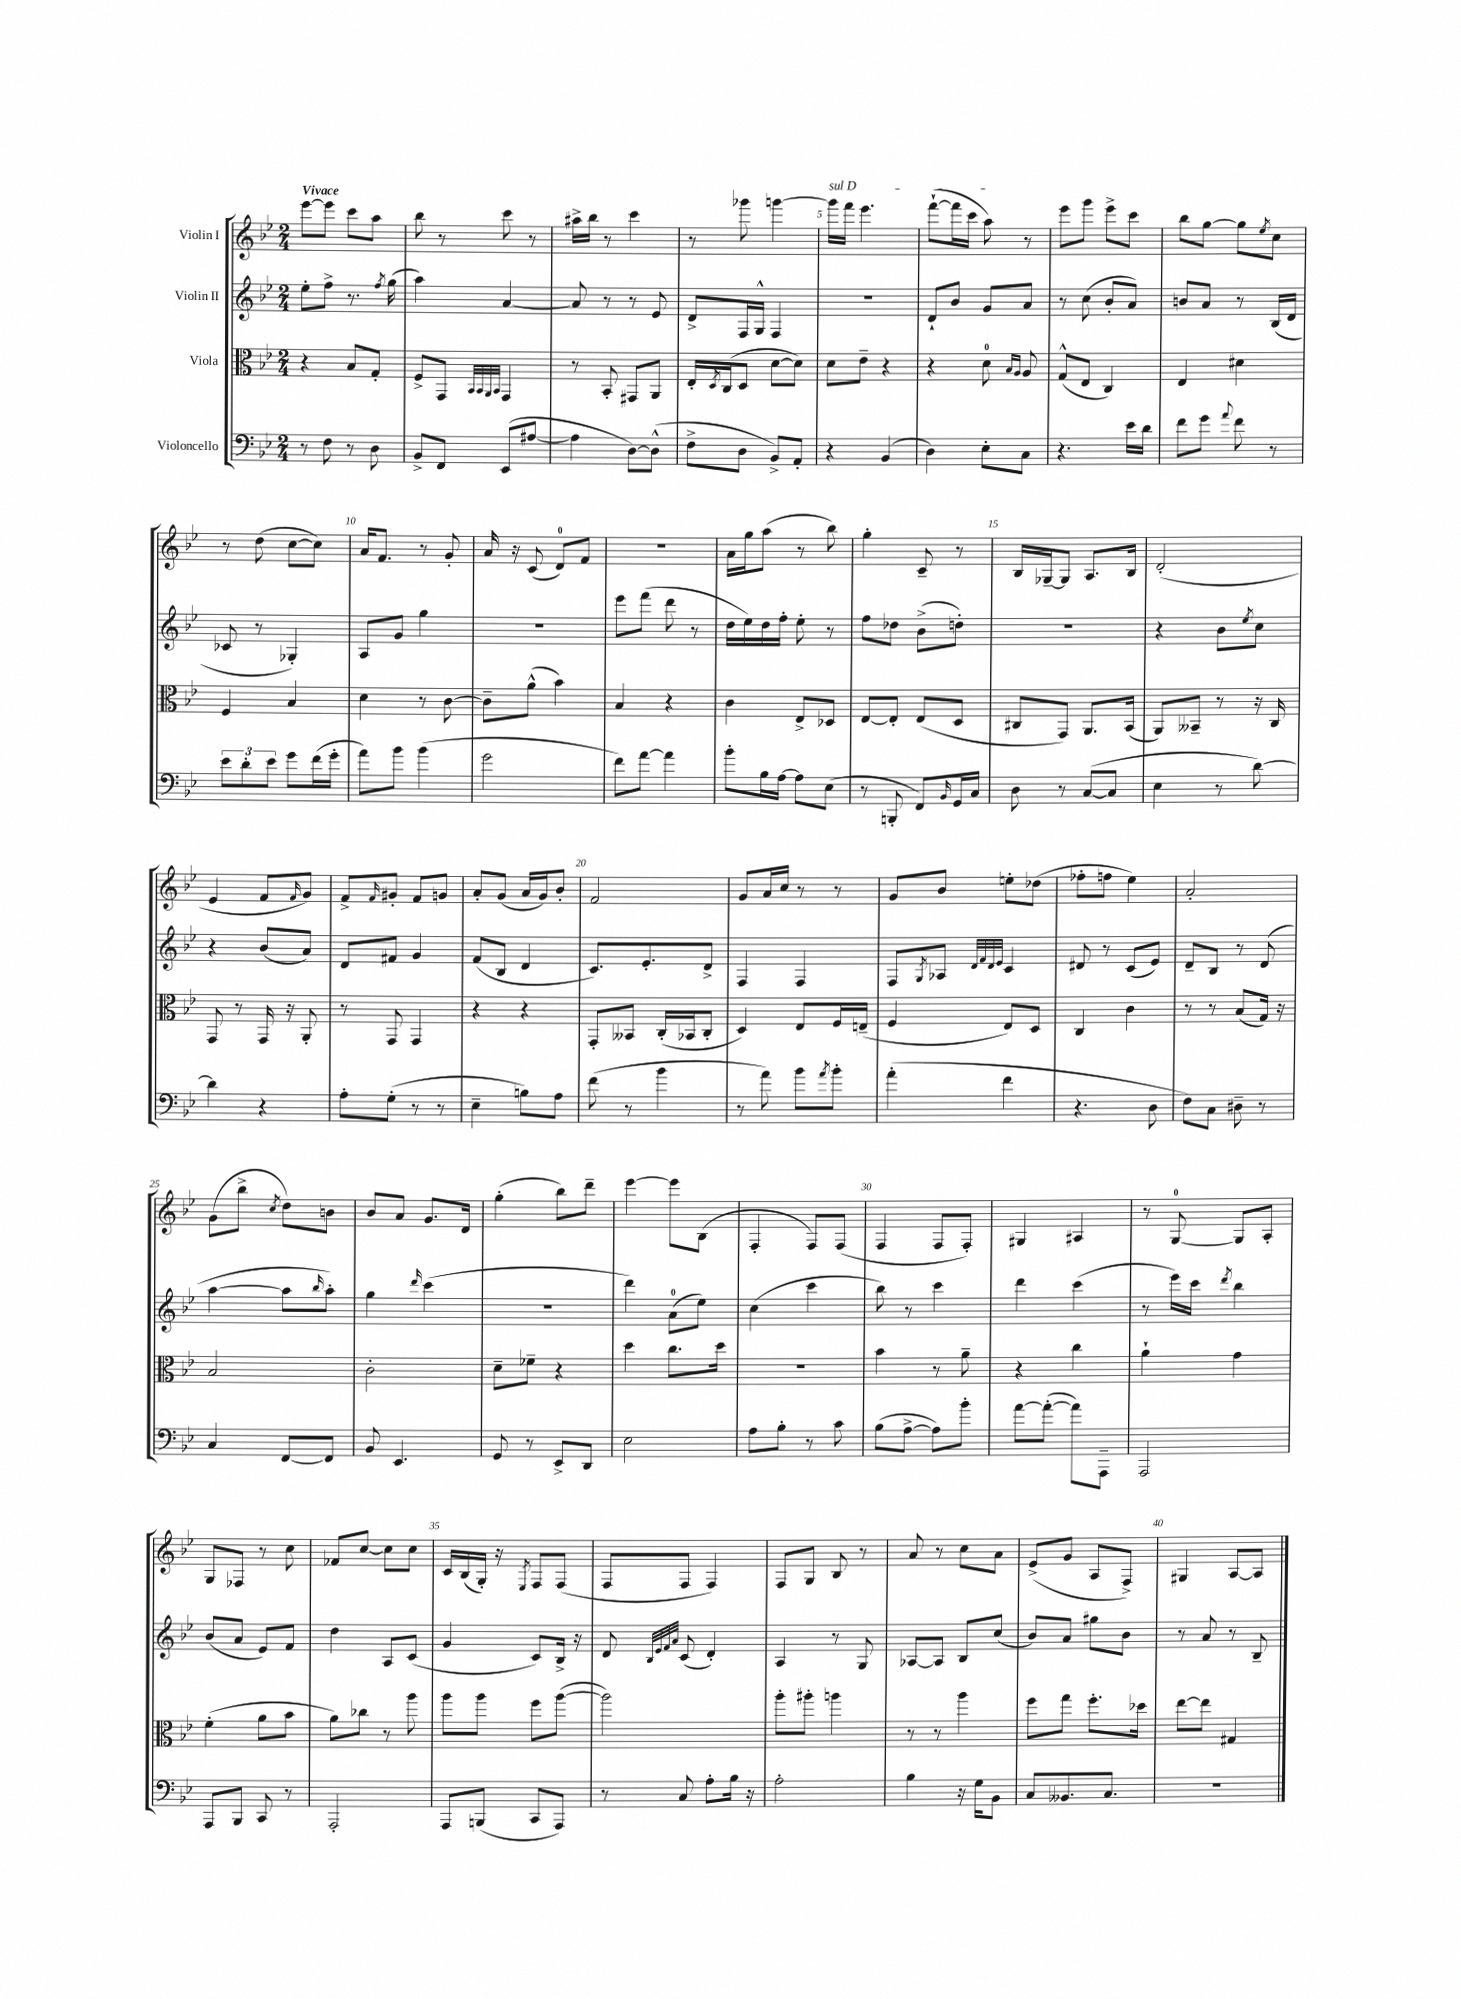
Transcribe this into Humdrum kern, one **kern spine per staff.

**kern	**kern	**kern	**kern
*staff4	*staff3	*staff2	*staff1
*clefF4	*clefC3	*clefG2	*clefG2
*k[b-e-]	*k[b-e-]	*k[b-e-]	*k[b-e-]
*M2/4	*M2/4	*M2/4	*M2/4
8r	4r	8ee-'	[8eee-
8F	.	8ff^	8eee-]
8r	8B-	8.r	8ccc
8D	8G'	.	8aa
.	.	8qff	.
.	.	(16gg	.
=	=	=	=
8BB-^	8F^	4aa)	8bb-
8FF	8GG	.	8r
.	32qqBB-	.	.
.	32qqBB-	.	.
.	32qqAA	.	.
.	32qqBB-	.	.
(8EE-	4GG	[4a	8ccc
[8A#	.	.	8r
=	=	=	=
4A#]	8r	8a]	16aa#^
.	.	.	16bb-
.	8BB-'	8r	8r
[8D)	8GG#	8r	4ccc
(8D^^]	8AA	8e-	.
=	=	=	=
8F^	16E-'	8d^	8r
.	8qD	.	.
.	(16C	.	.
8D	8D	16F	8ggg-
.	.	16G^^	.
8BB-^)	[8d	4F	[4ggg
8AA'	8d])	.	.
=	=	=	=
4r	8d	2r	16ggg]
.	.	.	16fff
.	8e-~	.	4.eee-
(4BB-	4r	.	.
=	=	=	=
4D)	4r	8d`	([8fff`
.	.	8b-	16fff]
.	.	.	16ccc
8E-'	8d	8g	8aa)
.	16qqB-	.	.
.	16qqA	.	.
8C	8A	8a	8r
=	=	=	=
4.r	(8G^^	8r	8eee-
.	8E-	(8cc	8ggg
.	4C)	8b-'	8eee-^
16e-	.	8a)	8ccc
16d	.	.	.
=	=	=	=
8f	4E-	8b	8bb-
8g	.	8a	[8gg
8qqa	.	.	.
8f	4d#	8r	8gg]
.	.	.	8qee-
8r	.	(16B-	8cc
.	.	16d	.
=	=	=	=
12e-	4F	8c-	8r
12d'	.	.	.
.	.	8r	(8dd
12e-	.	.	.
8g	4B-	4G-')	[8cc
(16f	.	.	8cc])
16g'	.	.	.
=	=	=	=
8a)	4d	8A	16a
.	.	.	8.f
8b-	.	8g	.
(4b-	8r	4gg	8r
.	[8c	.	8g'
=	=	=	=
2g	8c~]	2r	16a
.	.	.	16r
.	(8a^^	.	(8c
.	4b-)	.	8d)
.	.	.	8f
=	=	=	=
8f)	4B-	8eee-	2r
[8a	.	(8fff	.
4a]	4r	8ddd	.
.	.	8r	.
=	=	=	=
8b-'	4c	16dd	16a
.	.	16ee-)	16gg
16B-	.	16dd	(8aa
[16A	.	16ff'	.
8A]	8E-^	8ee-'	8r
(8E-	8D-	8r	8bb-)
=	=	=	=
8r	[8E-	8ff	4gg'
8BBB'	8E-']	8dd-	.
8FF)	(8E-	(8b-^	8c~
16qqBB-	.	.	.
16GG	8D	8dd')	8r
16C	.	.	.
=	=	=	=
8D	8C#	2r	16B-
.	.	.	[16G-~
8r	8GG)	.	8G-]
([8C	8.AA	.	8.A
8C]	.	.	.
.	(16BB-	.	16B-
=	=	=	=
4E-	8AA)	4r	(2d'
.	8BB--~	.	.
8r	8r	8b-	.
.	.	8qee-	.
[8d)	16r	8cc	.
.	16C	.	.
=	=	=	=
4d]	8GG	4r	4e-
.	8r	.	.
4r	16GG	(8b-	8f
.	16r	.	.
.	.	.	16qqf
.	8AA'	8a)	8g)
=	=	=	=
8A'	8r	8d	8f^
.	.	.	16qqf
(8G'	8GG	8f#	8g#'
8r	4GG	4g	8f
8r	.	.	8g
=	=	=	=
4E-~	4r	(8f	8a'
.	.	8B-	(8g
8B)	4r	4d	16a
.	.	.	16g)
8A	.	.	8b-'
=	=	=	=
(8f	8GG'	8.c)	2f
8r	8BB--	.	.
.	.	8.e-'	.
4b-	(16C'	.	.
.	16BB-	.	.
.	8C'	8d^	.
=	=	=	=
8r	4D)	4F	8g
8a)	.	.	16a
.	.	.	16cc
8b-	8E-	4F	8r
8qa	.	.	.
8b-'	16F	.	8r
.	(16E~	.	.
=	=	=	=
(4a'	4F	8F	8g
.	.	8qG	.
.	.	8A-	8b-
.	.	32qqd	.
.	.	32qqf	.
.	.	32qqd	.
.	.	32qqe-	.
4f	8E-)	4c	8ee'
.	8D	.	(8dd-
=	=	=	=
4.r	4C	8d#	8ff-'
.	.	8r	8ff
.	4c	(8c	4ee-)
8D	.	8e-)	.
=	=	=	=
8F)	8r	8d~	2a'
8C	8r	8B-	.
8D#~	(8B-	8r	.
8r	16G)	(8d	.
.	16r	.	.
=	=	=	=
4C	2B-	[4aa	(8g
.	.	.	8bb-^
.	.	.	8qcc
[8FF	.	8aa]	8dd)
.	.	16qqbb-	.
8FF]	.	8aa')	8b
=	=	=	=
8BB-	2c'	4gg	8b-
4.EE-	.	.	8a
.	.	16qqddd	.
.	.	(4ccc	8.g
.	.	.	16d
=	=	=	=
8GG	8d~	2r	(4gg'
8r	8f-~	.	.
8EE-^	4r	.	8bb-)
8DD	.	.	8ddd~
=	=	=	=
2E-	4dd	4ddd)	[4eee-
.	8.cc	(8a	8eee-]
.	.	8ee-)	(8B-
.	16dd	.	.
=	=	=	=
8A	2r	(4cc	4F'
8B-'	.	.	.
8r	.	4ccc	8F)
8c	.	.	(8F
=	=	=	=
(8B-	4b-	8bb-)	4F
[8A^	.	8r	.
8A])	8r	4ccc	8F
8b-'	8a~	.	8F')
=	=	=	=
[8a	4r	4ddd	4G#
(8a'_	.	.	.
8a])	4cc	(4ccc	4A#
8AAA~	.	.	.
=	=	=	=
2AAA	4a`	8r	8r
.	.	16eee-)	[8G
.	.	16ccc	.
.	.	8qddd	.
.	4g	4bb-	8G]
.	.	.	8A'
=	=	=	=
8AAA	(4f'	(8b-	8G
8BBB-	.	8a	8F-
8CC	8a	8e-)	8r
8r	8b-	8f	8cc
=	=	=	=
2AAA'	8a)	4dd	8f-
.	8cc-	.	[8cc
.	8r	8A	8cc]
.	8aa	(8c	8cc
=	=	=	=
8AAA	8aa	4g	16c
.	.	.	(16B-
(8BBB	8aa	.	16G')
.	.	.	16r
.	.	.	8qE-
8CC	8ff	8c)	8F
8AAA)	([8aa	16B-^	(8F
.	.	16r	.
=	=	=	=
8r	2aa])	8d	8F
.	.	32qqB-	.
.	.	32qqe-	.
.	.	32qqf	.
.	.	32qqa	.
8C	.	(8c	8F
8A'	.	4d')	4F)
16B-	.	.	.
16r	.	.	.
=	=	=	=
2A'	8aa'	4A	8F
.	8aa#'	.	8G
.	4aa	8r	8B-
.	.	8G	8r
=	=	=	=
4B-	8r	[8A-	8a
.	8r	8A-]	8r
16r	4aa	8B-	8cc
16G	.	.	.
8BB-	.	(8cc	8a
=	=	=	=
8C	8ff	8b-)	(8e-^
8.BB--	8gg	8a	8g
.	8.ff'	8gg#	8A
8.C	.	.	.
.	.	8b-	8F^)
.	16dd-	.	.
=	=	=	=
2r	[8ee-	8r	4G#
.	8ee-]	8a	.
.	4G#	8r	[8A
.	.	8B-~	8A]
==	==	==	==
*-	*-	*-	*-
